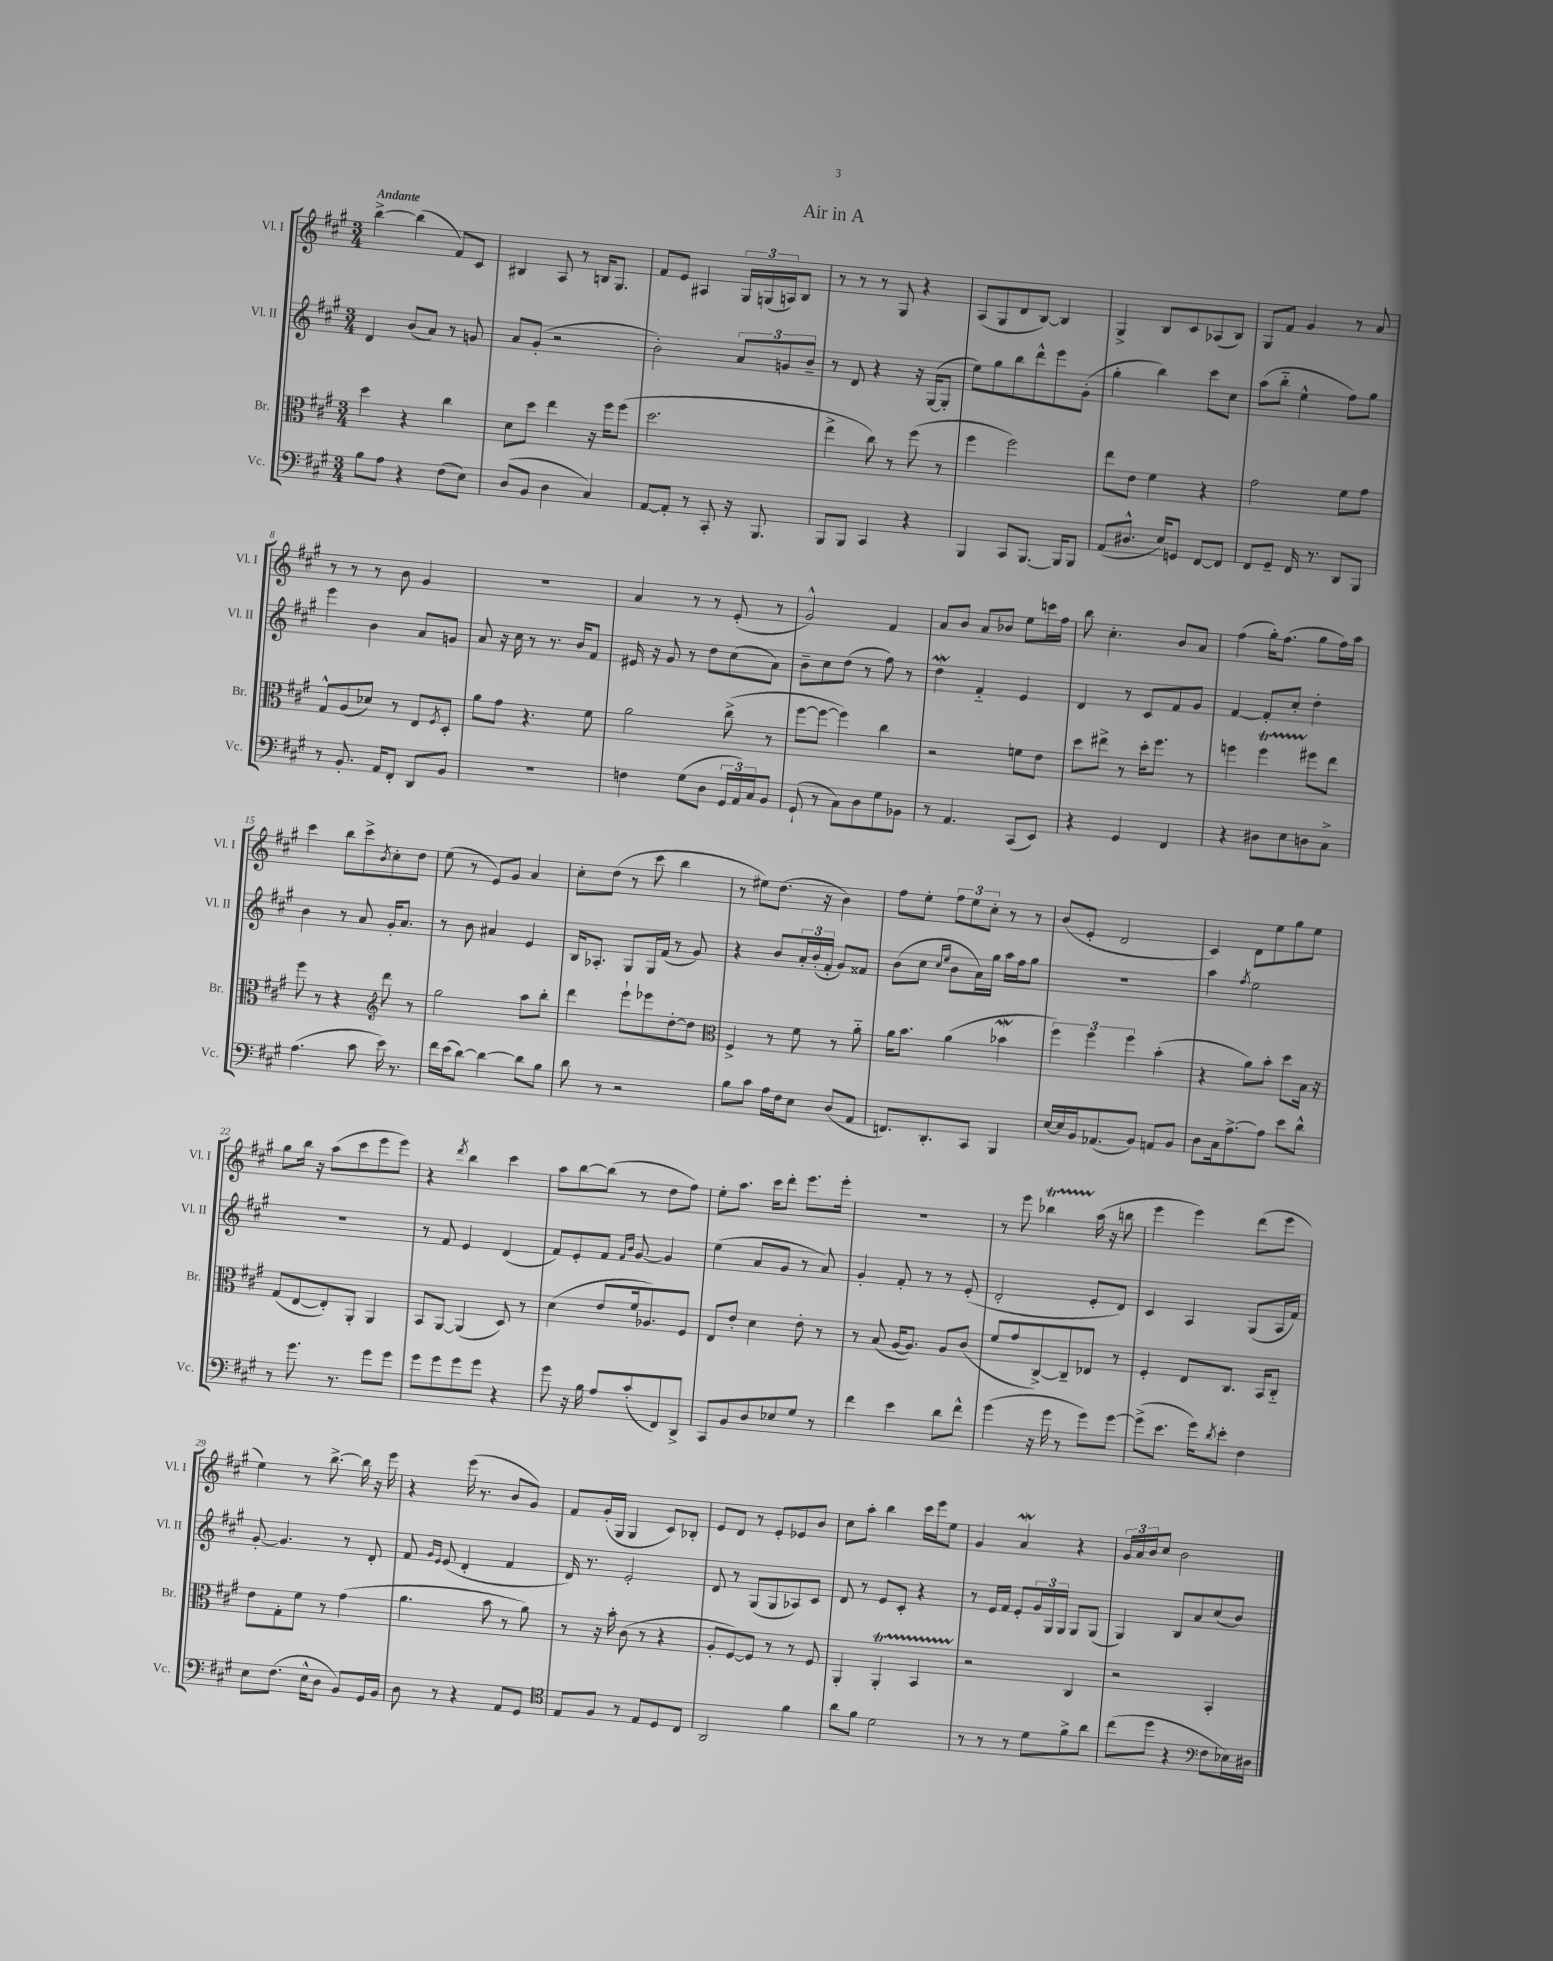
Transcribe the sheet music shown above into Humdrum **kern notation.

**kern	**kern	**kern	**kern
*staff4	*staff3	*staff2	*staff1
*clefF4	*clefC3	*clefG2	*clefG2
*k[f#c#g#]	*k[f#c#g#]	*k[f#c#g#]	*k[f#c#g#]
*M3/4	*M3/4	*M3/4	*M3/4
8B	4dd	4d	[4bb^
8A	.	.	.
4r	4r	(8b	(4bb]
.	.	8a)	.
(8F#	4cc#	8r	8f#)
8E)	.	8g	8c#
=	=	=	=
(8D	8d	8a	4B#
8BB	8dd	(8g#'	.
4D	4ee	2r	8A
.	.	.	8r
4C#)	16r	.	16B
.	16ff#	.	8.G#
.	(8ff#	.	.
=	=	=	=
[8AA	2.dd	2b')	8f#
8AA']	.	.	8e
8r	.	.	4A#
8CC#'	.	.	.
16r	.	12a	24G#
.	.	.	(24G
8.BBB	.	.	.
.	.	12g	24A)
.	.	.	8B
.	.	12b~	.
=	=	=	=
8BBB	4ee^	8r	8r
8BBB	.	8d	8r
4CC#	8cc#)	4r	8r
.	8r	.	8G#
4r	(8ff#	16r	4r
.	.	([16G#	.
.	8r	8G#']	.
=	=	=	=
4BBB	4ff#	8ee)	(8A
.	.	8gg#	8G#
8CC#	2ff#)	8bb	8d
[8.BBB	.	8ddd^^	[8B)
.	.	8eee	4B]
16BBB]	.	.	.
8BBB	.	(8g#'	.
=	=	=	=
(8AA	8ee	4gg#'	4G#^
8.D#^^	8e	.	.
.	4f#	4bb)	8B
16E)	.	.	.
8GG	.	.	8c#
[8FF#	4r	8ccc#	(8A-
8FF#]	.	8cc#	8B)
=	=	=	=
8FF#	2g#	(8aa	8G#
8GG#~	.	8bb'~	8f#
16FF#	.	4ee^^	4g#
8.r	.	.	.
8DD	8f#	8ff#)	8r
8BBB	8g#	8gg#	8a
=	=	=	=
8r	8G#^^	4eee	8r
8.BB'	(8A	.	8r
.	8d-)	4b	8r
16AA	.	.	.
8FF#'	8r	.	8b
8DD	8E	8a	4g#
.	8qF#	.	.
8BB	8D'	8g	.
=	=	=	=
2.r	8a	8a	2.r
.	8g#	16r	.
.	.	16cc#	.
.	4.r	8r	.
.	.	8.r	.
.	.	16b	.
.	8f#	8f#	.
=	=	=	=
4F	2a	16e#	4a
.	.	16r	.
.	.	8g#	.
(8G#	.	8r	8r
8D	.	8dd	8r
24GG#	(8cc#^	(8cc#	(8e'
24AA)	.	.	.
24C#	.	.	.
8BB	8r	8a)	8r
=	=	=	=
(8GG#`	[8ff#	8b~	2g#^^)
8r	8ff#_	8cc#	.
8C#)	4ff#])	(8dd	.
8D	.	8r	.
8G#	4cc#	8ff#)	4f#
8BB-	.	8r	.
=	=	=	=
8r	2r	4dd	8a
4.AA	.	.	8b
.	.	4f#'~	8a
.	.	.	8b-
(8CC#	8f	4e	8ee
8EE)	8e	.	16ccc
.	.	.	16ff#
=	=	=	=
4r	8dd	4d	8bb
.	8ee#^	.	4.cc#'
4GG#	8r	8r	.
.	16dd'	8c#	.
.	8.ff#	.	.
4FF#	.	8f#	8b
.	8r	8g#	8a
=	=	=	=
4r	4ff	[4f#	(4ff#
8D#	4ff	8f#']	16gg#')
.	.	.	(8.ff#
8E	.	8cc#'	.
8D	8ff#	4dd'	8gg#
8C#^	8ee	.	16ff#)
.	.	.	16aa
=	=	=	=
(4.A	8ff#	4b	4ccc#
.	8r	.	.
.	4r	8r	8bb
8c#	.	8a	8ccc#^
*	*clefG2	*	*
.	.	.	8qb
16e)	8ddd	16g#'	8cc#'
8.r	.	8.a	.
.	8r	.	8dd
=	=	=	=
16f#	2gg#	8r	(8ee
(16e	.	.	.
[8d)	.	8b	8r
4d_	.	4a#	8e)
.	.	.	8g#
8d]	8aa	4e	4a
8B	8bb'	.	.
=	=	=	=
8d	4ddd	16B	8cc#'
.	.	8.A-'	.
8r	.	.	(8dd
2r	8eee`	8G#	8r
.	8eee-	16G#	8ccc#
.	.	(16f#	.
.	[8dd'	8r	4bb
.	8dd]	8g#)	.
=	=	=	=
*	*clefC3	*	*
8B	4F#^	4r	8r
8c#	.	.	8ee#)
16A	8r	8b	(8.dd
16F#	.	.	.
8E	8f#	24a'	.
.	.	(24b'	.
.	.	.	16r
.	.	24f#'	.
(8D	8r	8g#)	4b)
8AA	8a'~	8f##	.
=	=	=	=
8.FF)	16a	(8b	8ff#
.	8.b	.	.
.	.	8cc#	8ee'
8.DD'	.	.	.
.	.	16qqcc#	.
.	.	16qqee	.
.	(4a	8b	12ff#
.	.	.	12ee
8CC#	.	16a)	.
.	.	.	12cc#'
.	.	16gg#	.
4BBB	4b-	16aa	8r
.	.	16ff#	.
.	.	8gg#	8r
=	=	=	=
[16E	6ff#)	2.r	(8b
16E]	.	.	.
16BB	.	.	8e'
.	6ff#	.	.
(8.AA-	.	.	.
.	.	.	2d
.	6ff#	.	.
8BB)	.	.	.
8AA	(4b'	.	.
8BB	.	.	.
=	=	=	=
8D	4r	4aa	4c#)
16C#	.	.	.
[8.A^	.	.	.
.	.	8qff#	.
.	8a)	2ee	8d
8A]	8b'	.	8ee
8e	8dd	.	8gg#
8d^^	16B	.	8ee
.	16r	.	.
=	=	=	=
8r	(8G#	2.r	8gg#
8.g#	[8E	.	16bb
.	.	.	16r
.	8E'])	.	(8aa
8.r	.	.	.
.	8AA'	.	8ccc#
8g#	4AA	.	8eee
8g#	.	.	8eee)
=	=	=	=
8g#	8BB	8r	4r
8g#	[8AA	8f#	.
.	.	.	8qddd
8g#	(4AA]	4e	4bb
8g#	.	.	.
4r	8D)	(4d	4ccc#
.	8r	.	.
=	=	=	=
8g#	(4d	8f#)	8aa
16r	.	8e'	[8bb
16B	.	.	.
8A	8e	8f#	(8bb]
.	.	16qqf#	.
.	.	16qqb	.
(8c#'	16f#	[8g#	8r
.	8.A-)	.	.
8FF#)	.	4g#]	8dd
8DD^	8F#	.	8ff#)
=	=	=	=
8CC#	8E	(4ee	8ee'
8BB	8e'	.	8.aa
8D	4d	8a	.
.	.	.	16ccc#
8E-	.	8g#	8ddd'
8G#	8e'	8r	8.eee
8r	8r	8a)	.
.	.	.	16eee'
=	=	=	=
4f#	8r	4g#'	2.r
.	(8B	.	.
4e	[16A	8f#'	.
.	8.A])	.	.
.	.	8r	.
8d	8A	8r	.
8f#^^	(8c#	(8e'	.
=	=	=	=
(4g#	8f#	2d'	8r
.	8g#	.	8eee
16r	[8C#^)	.	4bb-
16g#	.	.	.
8r	8C#~]	.	.
8g#)	8E-	8e'	(16aa
.	.	.	16r
[8g#	8r	8d)	8bb
=	=	=	=
(8g#^]	4F#'	4c#	4eee
8.e	.	.	.
.	8E	4A	4eee)
16g#)	.	.	.
8qd	.	.	.
8e'	8.C#	.	.
4F#	.	(8G#	(8ddd
.	16BB	.	.
.	8C#'~	16A	8eee
.	.	16f#)	.
=	=	=	=
8E	8e	[8g#'	4ee)
(8.F#	8G#'	4.g#]	.
.	8f#	.	8r
16E^^	.	.	.
8D	8r	.	[8.bb^
8BB)	(4g#	8r	.
.	.	.	16bb]
16GG#	.	8d'	16r
16BB	.	.	16eee
=	=	=	=
8D	4.a	8f#	4r
.	.	16qqg#	.
.	.	16qqe	.
8r	.	(8e	.
4r	.	4d'	(16eee
.	.	.	8.r
.	8b	.	.
8AA	8r	4f#	8b
8GG#	8a)	.	8g#)
=	=	=	=
*clefC4	*	*	*
8E	8r	16d)	8f#
.	.	8.r	.
8F#	16r	.	(16g#'
.	16b'	.	16G#
8r	(8c#	2e'	4G#
8E	8r	.	.
8D	4r	.	8c#)
8C#	.	.	8B-'
=	=	=	=
2AA	8A'	8d	8e
.	[8F#)	8r	8d
.	8F#]	(8G#	8r
.	8r	8G#	8e'
4f#	8r	8A-)	8e-
.	8F#	8c#	8b
=	=	=	=
8a	4AA'	8d	8cc#
8f#	.	8r	8aa'
2d	4AA'	8e	4bb
.	.	8c#'	.
.	4BB	4r	16ccc#
.	.	.	16eee
.	.	.	8ee
=	=	=	=
8r	2r	8r	4g#
8r	.	16e	.
.	.	16f#	.
8r	.	8e'	4a
8d	.	24g#	.
.	.	24G#	.
.	.	24G#	.
8f#^	4C#	8G#	4r
8a	.	(8G#	.
=	=	=	=
(8cc#	2r	4G#)	24g#
.	.	.	24a
.	.	.	24b
8dd	.	.	8cc#
4r	.	8B	2b
.	.	8a	.
*clefF4	*	*	*
8F#	4BB'	(8cc#	.
16E-)	.	8b)	.
16D#	.	.	.
==	==	==	==
*-	*-	*-	*-
